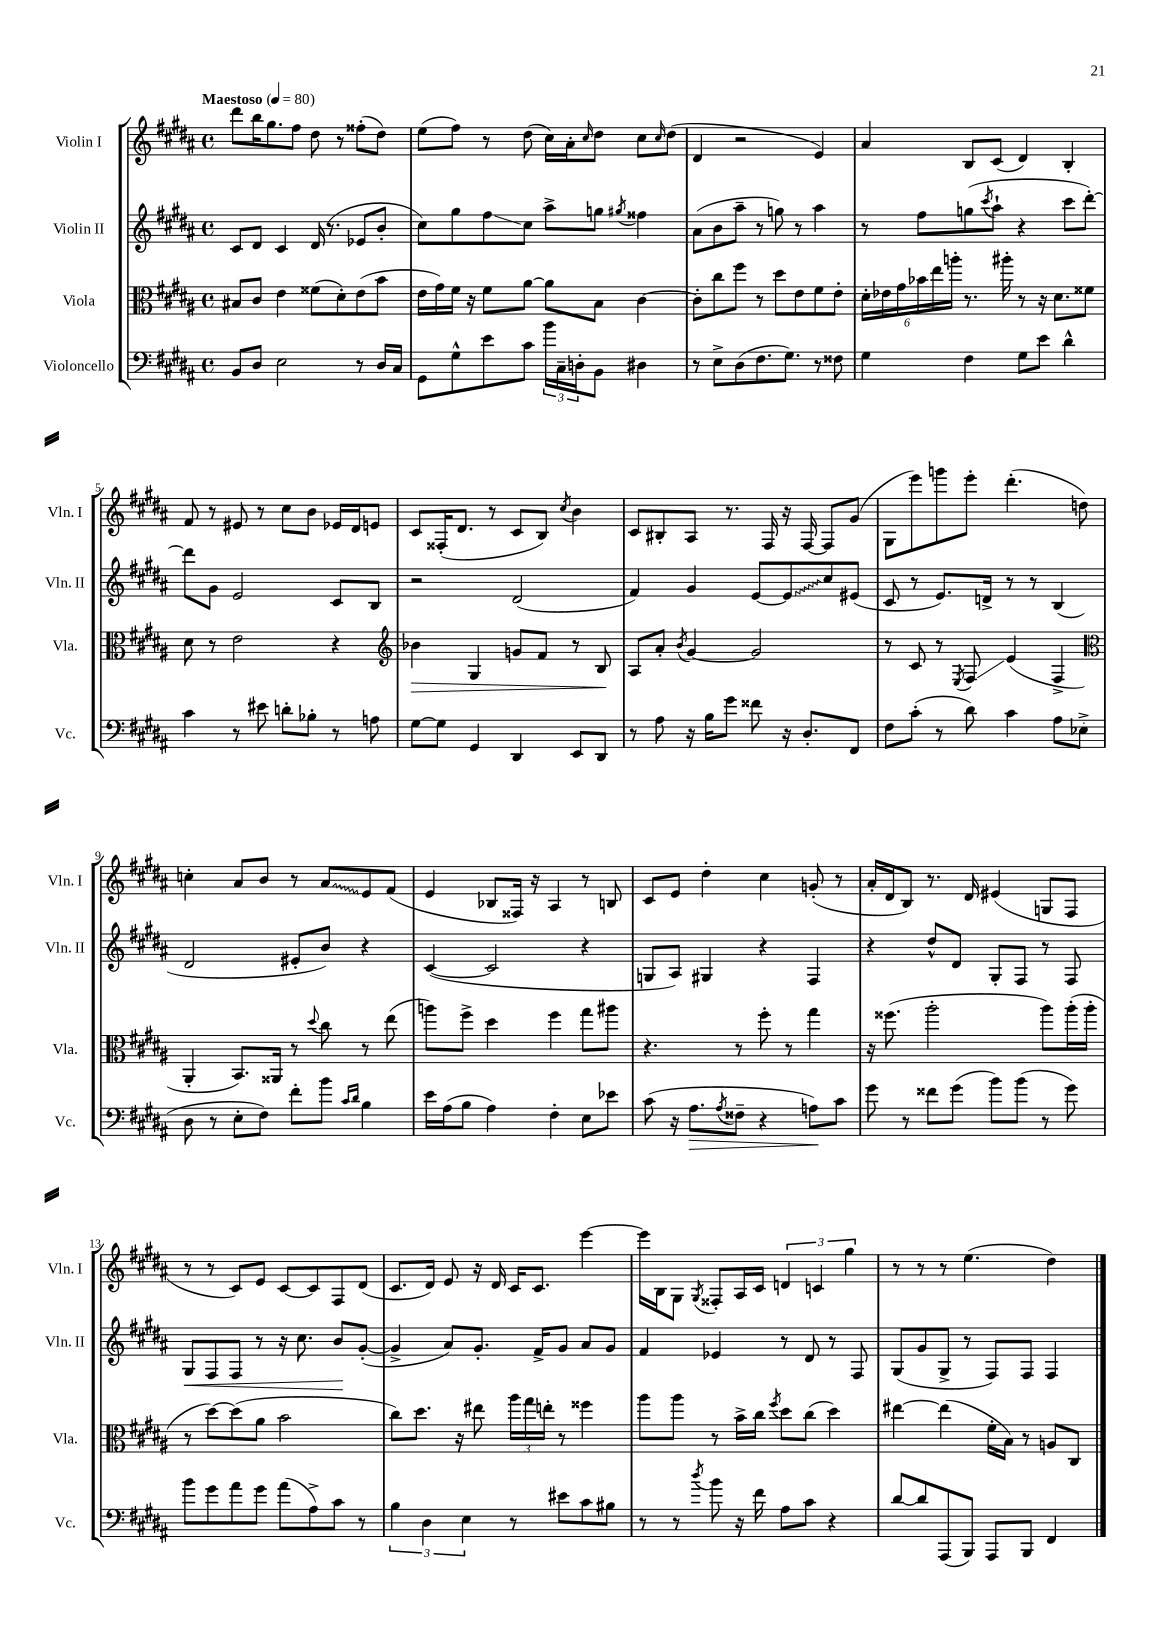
<<
\new StaffGroup <<
\new Staff = "s0" \with { instrumentName = "Violin I" shortInstrumentName = "Vln. I" } {
    \clef treble \key b \major \defaultTimeSignature \time 4/4 \tempo "Maestoso" 4 = 80
    dis'''8 b''16 gis''8. fis''8 dis''8 r8 fisis''8-.( dis''8) |
    e''8( fis''8) r8 dis''8( cis''16) ais'16-. \grace { cis''16 } dis''8 cis''8 \grace { cis''16 } dis''8( |
    dis'4 r2 e'4) |
    ais'4 b8 cis'8( dis'4) b4-. |
    fis'8 r8 eis'8 r8 cis''8 b'8 ees'16 dis'16 e'8 |
    cis'8 fisis16-.( dis'8. r8 cis'8 b8) \acciaccatura { cis''8 } b'4 |
    cis'8 bis8-. ais8 r8. fis16 r16 fis16~ fis8 gis'8( |
    gis8 e'''8) g'''8 e'''8-. dis'''4.-.( d''8) |
    c''4-. ais'8 b'8 r8 \once \override Glissando.style = #'zigzag ais'8\glissando e'8 fis'8( |
    e'4 bes8 fisis16) r16 ais4 r8 b8 |
    cis'8 e'8 dis''4-. cis''4 g'8-.( r8 |
    ais'16-. dis'16 b8) r8. dis'16 eis'4( g8 fis8 |
    r8 r8 cis'8) e'8 cis'8~ cis'8 fis8 dis'8( |
    cis'8. dis'16) e'8 r16 dis'16 cis'16 cis'8. e'''4~ |
    e'''16 b16 gis8 \acciaccatura { gis8 } fisis8-. ais16 cis'16 \tuplet 3/2 { d'4 c'4 gis''4 } |
    r8 r8 r8 e''4.( dis''4) \bar "|." |
}
\new Staff = "s1" \with { instrumentName = "Violin II" shortInstrumentName = "Vln. II" } {
    \clef treble \key b \major \defaultTimeSignature \time 4/4
    cis'8 dis'8 cis'4 dis'16( r8. ees'8 b'8-. |
    cis''8) gis''8 fis''8\glissando cis''8 ais''8-> g''8 \acciaccatura { gis''8 } fisis''4 |
    ais'8( b'8 ais''8-- r8 g''8) r8 ais''4 |
    r8 fis''8 g''8( \acciaccatura { cis'''8 } ais''8-! r4 cis'''8 dis'''8~-.) |
    dis'''8 gis'8 e'2 cis'8 b8 |
    r2 dis'2( |
    fis'4) gis'4 e'8~ \once \override Glissando.style = #'zigzag e'8\glissando cis''8 eis'8( |
    cis'8 r8 e'8.) d'16-> r8 r8 b4( |
    dis'2 eis'8-. b'8) r4 |
    cis'4~( cis'2 r4 |
    g8 ais8) gis4 r4 fis4 |
    r4 dis''8-^ dis'8 gis8-. fis8 r8 fis8 |
    gis8\< fis8 fis8 r8 r16 cis''8. b'8\! gis'8~-.( |
    gis'4-> ais'8) gis'8.-. fis'16-> gis'8 ais'8 gis'8 |
    fis'4 ees'4 r8 dis'8 r8 fis8 |
    gis8( gis'8 gis8-> r8 fis8) fis8 fis4 \bar "|." |
}
\new Staff = "s2" \with { instrumentName = "Viola" shortInstrumentName = "Vla." } {
    \clef alto \key b \major \defaultTimeSignature \time 4/4
    bis8 cis'8 e'4 fisis'8( dis'8-.) e'8( b'8 |
    e'16 gis'16) fis'16 r16 fis'8 ais'8~ ais'8 b8 cis'4~ |
    cis'8-. cis''8 fis''8 r8 dis''8 e'8 fis'8 e'8-. |
    \tuplet 6/4 { dis'16-. ees'16 gis'16 bes'16 e''16 a''16-. } r8. ais''16-. r8 r16 dis'8. fisis'8 |
    dis'8 r8 e'2 r4 |
    \clef treble bes'4\> gis4 g'8 fis'8 r8 b8\! |
    ais8 ais'8-. \acciaccatura { b'8 } gis'4~ gis'2 |
    r8 cis'8 r8 \acciaccatura { e8 } fis8\glissando e'4( fis4-> |
    \clef alto ais,4-. b,8.) aisis,16 r8 \appoggiatura { dis''8 } cis''8 r8 e''8( |
    a''8) fis''8-> dis''4 fis''4 gis''8 ais''8 |
    r4. r8 fis''8-. r8 gis''4 |
    r16 fisis''8.( ais''2-. ais''8) ais''16-.( ais''16-. |
    r8 dis''8~) dis''8( ais'8 b'2 |
    cis''8) dis''8. r16 eis''8 \tuplet 3/2 { ais''16 gis''16 e''16-. } r8 fisis''4 |
    ais''8 ais''8 r8 b'16-> cis''16 \acciaccatura { fis''8 } dis''8 cis''8( dis''4) |
    eis''4~ eis''4( fis'16-. b16) r8 a8 cis8 \bar "|." |
}
\new Staff = "s3" \with { instrumentName = "Violoncello" shortInstrumentName = "Vc." } {
    \clef bass \key b \major \defaultTimeSignature \time 4/4
    b,8 dis8 e2 r8 dis16 cis16 |
    gis,8 gis8-^ e'8 cis'8 \tuplet 3/2 { b'16 cis16-- d16-. } b,8 dis4 |
    r8 e8-> dis8( fis8. gis8.) r8 fisis8 |
    gis4 fis4 gis8 e'8 dis'4-^ |
    cis'4 r8 eis'8 d'8-. bes8-. r8 a8 |
    gis8~ gis8 gis,4 dis,4 e,8 dis,8 |
    r8 ais8 r16 b16 gis'8 fisis'8 r16 dis8.-. fis,8 |
    fis8 cis'8-.( r8 dis'8) cis'4 ais8 ees8->( |
    dis8 r8 e8-. fis8) fis'8-. b'8 \grace { cis'16 dis'16 } b4 |
    e'16 ais16( b8 ais4) fis4-. e8 ees'8 |
    cis'8( r16 ais8.\> \acciaccatura { ais8 } fisis8-- r4 a8\!) cis'8 |
    gis'8 r8 fisis'8 gis'8( b'8) b'8( r8 gis'8) |
    b'8 gis'8 ais'8 gis'8 ais'8( ais8->) cis'8 r8 |
    \tuplet 3/2 { b4 dis4 e4 } r8 eis'8 cis'8 bis8 |
    r8 r8 \acciaccatura { dis''8 } b'8 r16 fis'16 ais8 cis'8 r4 |
    dis'8~ dis'8 ais,,8( b,,8) ais,,8 b,,8 fis,4 \bar "|." |
}
>>
>>
